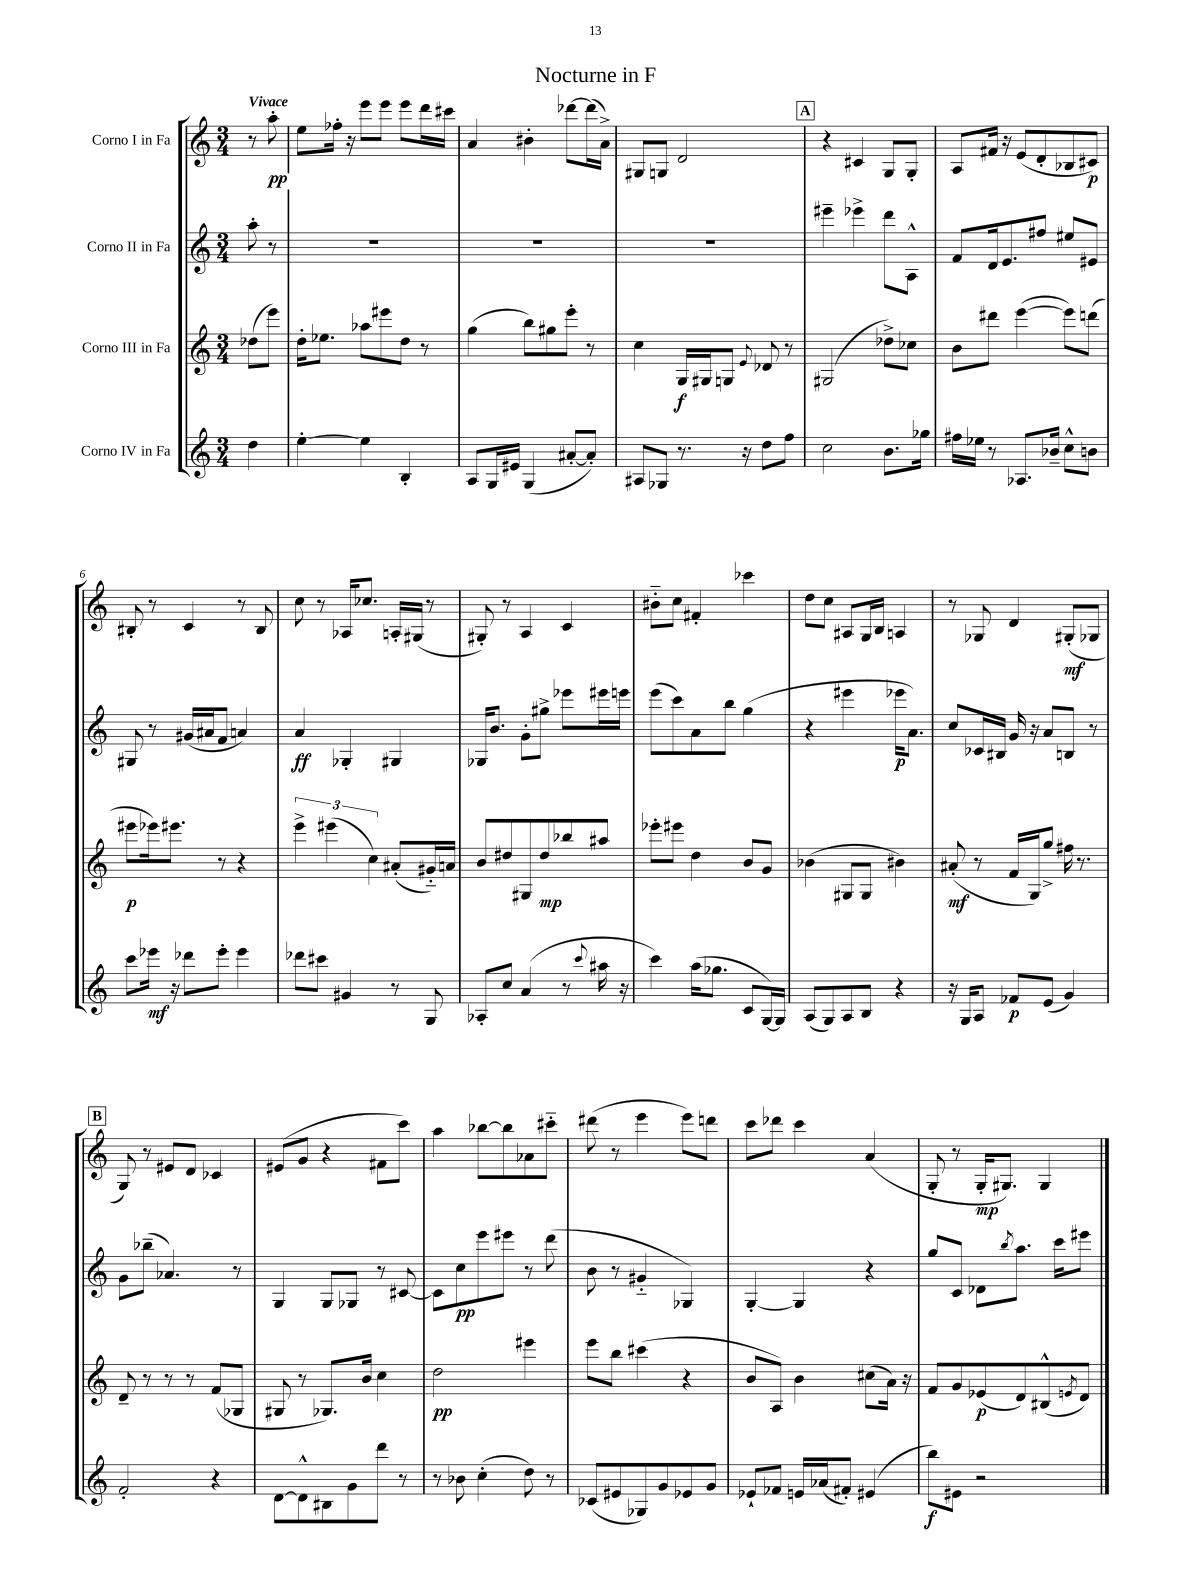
\header { title = "Nocturne in F" }
<<
\new StaffGroup <<
\new Staff = "s0" \with { instrumentName = "Corno I in Fa" } {
    \clef treble \key c \major \numericTimeSignature \time 3/4 \partial 4 \tempo "Vivace"
    r8 a''8-.\pp |
    e''8 fes''16-. r16 e'''8 e'''8 e'''8 d'''16 cis'''16 |
    a'4 bis'4-. des'''8~ des'''16( a'16->) |
    gis8 g8 d'2 |
    \mark \markup { \box "A" } r4 cis'4 g8 g8-. |
    a8 fis'16 r16 e'8( d'8-. bes8 cis'8\p) |
    bis8-. r8 c'4 r8 bis8 |
    c''8 r8 aes16 ces''8. a16-. gis16( r8 |
    gis8-.) r8 a4 c'4 |
    bis'8-_ c''8 fis'4-. ces'''4 |
    d''8 c''8 ais8 g16 b16 a4 |
    r8 ges8 d'4 gis8-.\mf( ges8 |
    \mark \markup { \box "B" } g8) r8 eis'8 d'8 ces'4 |
    eis'8( g'8 r4 fis'8 c'''8) |
    a''4 bes''8~ bes''8 aes'8 cis'''8-_ |
    dis'''8( r8 e'''4 e'''8) d'''8 |
    c'''8 des'''8 c'''4 a'4( |
    g8-. r8 g16-.\mp gis8.) gis4 \bar "|." |
}
\new Staff = "s1" \with { instrumentName = "Corno II in Fa" } {
    \clef treble \key c \major \numericTimeSignature \time 3/4 \partial 4
    a''8-. r8 |
    R2. |
    R2. |
    R2. |
    \mark \markup { \box "A" } eis'''4-- ees'''4-> d'''8 a8-^ |
    f'8 d'16 e'8. fis''8 eis''8 eis'8 |
    gis8 r8 gis'16( ais'16 f'8 a'4) |
    a'4\ff ges4-. gis4 |
    ges16 b'8. g'8-. gis''8-> ees'''8 eis'''16 e'''16 |
    e'''8( c'''8) a'8 b''8 g''4( |
    r4 eis'''4 ees'''16\p a'8.) |
    c''8 ces'16 bis16 g'16 r16 a'8 b8 r8 |
    \mark \markup { \box "B" } g'8 bes''8--( aes'4.) r8 |
    g4 g8 ges8 r8 cis'8~ |
    cis'8 c''8\pp e'''8 eis'''8 r8 d'''8( |
    b'8 r8 gis'4-_ ges4) |
    g4~-. g4 r4 |
    g''8 c'8 des'8 \acciaccatura { b''8 } a''8. c'''16 eis'''8 \bar "|." |
}
\new Staff = "s2" \with { instrumentName = "Corno III in Fa" } {
    \clef treble \key c \major \numericTimeSignature \time 3/4 \partial 4
    des''8( e'''8) |
    d''16-. ees''8. aes''8 eis'''8 d''8 r8 |
    g''4( b''8) gis''8 e'''8-. r8 |
    c''4 g16\f gis16 g8 \appoggiatura { e'8 } des'8 r8 |
    \mark \markup { \box "A" } gis2( des''8->) ces''8 |
    b'8 dis'''8 e'''4~( e'''8) d'''8( |
    eis'''8\p ees'''16) eis'''8. r8 r4 |
    \tuplet 3/2 { e'''4-> eis'''4( c''4) } ais'8-.( gis'16-_) a'16 |
    b'8 dis''8 gis8 dis''8\mp bes''8 ais''8 |
    ees'''8-. eis'''8 d''4 b'8 g'8 |
    bes'4( gis8 gis8 bis'4) |
    ais'8-.\mf( r8 f'16 g16) g''8-> fis''16 r8. |
    \mark \markup { \box "B" } d'8-- r8 r8 r8 f'8( ges8 |
    gis8 r8 ges8.) b'16 c''4 |
    d''2\pp eis'''4 |
    e'''8 b''8 cis'''4( r4 |
    b'8 a8) b'4 cis''8( a'16) r16 |
    f'8 g'8 ees'8\p( d'8) bis8-^( \acciaccatura { e'8 } d'8) \bar "|." |
}
\new Staff = "s3" \with { instrumentName = "Corno IV in Fa" } {
    \clef treble \key c \major \numericTimeSignature \time 3/4 \partial 4
    d''4 |
    e''4~-. e''4 b4-. |
    a8 g16 eis'16 g4( ais'8~-. ais'8-.) |
    ais8 ges8 r8. r16 d''8 f''8 |
    \mark \markup { \box "A" } c''2 b'8. ges''16 |
    fis''16 ees''16 r8 aes8. bes'16-- c''8-^ b'8 |
    c'''8 ees'''16\mf r16 des'''8 ees'''8-. ees'''4 |
    des'''8 cis'''8 gis'4 r8 g8 |
    aes8-. c''8 a'4( r8 \appoggiatura { c'''8 } ais''16 r16 |
    c'''4) a''16( ges''8. c'8 g16~) g16 |
    a8( g8) a8 b8 r4 |
    r16 g16 a8 fes'8\p e'8( g'4) |
    \mark \markup { \box "B" } f'2-. r4 |
    d'8~ d'8-^ bis8 g'8 d'''8 r8 |
    r8 bes'8 c''4-.( d''8) r8 |
    ces'8( eis'8 ges8) g'8 ees'8 g'8 |
    ees'8-! fes'8 e'16 aes'16( fis'8-.) eis'4( |
    b''8\f) eis'8 r2 \bar "|." |
}
>>
>>
